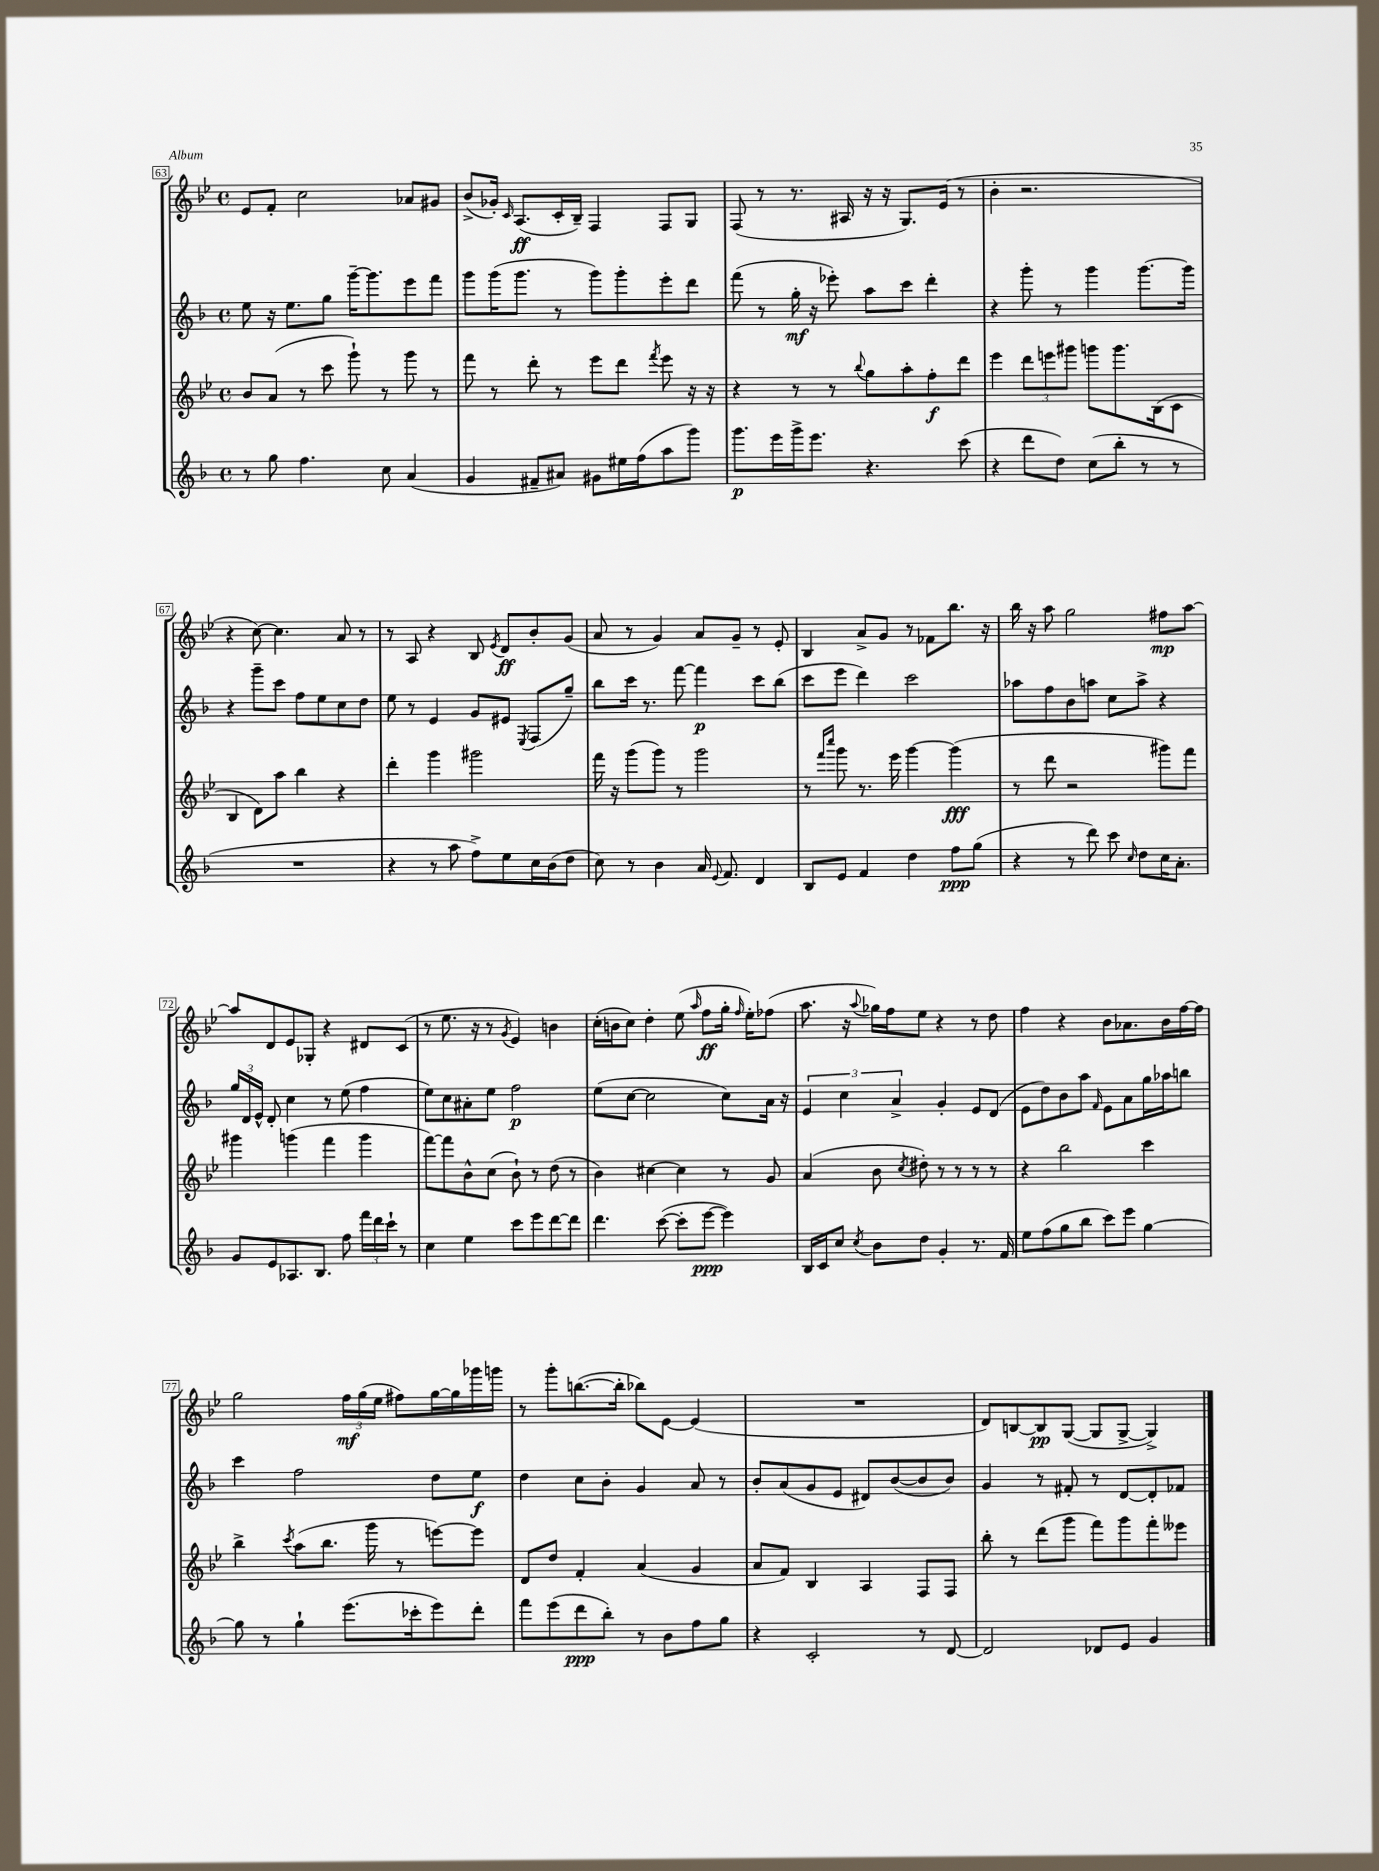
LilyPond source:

<<
\new StaffGroup <<
\new Staff = "s0" {
    \clef treble \key bes \major \defaultTimeSignature \time 4/4
    \autoBeamOff ees'8[ f'8]-. c''2 aes'8[ gis'8] |
    bes'8[->( ges'16]-.) \grace { c'16 } a8.[\ff( c'16-. bes16]--) f4 f8[ g8] |
    f8( r8 r8. ais16 r16 r16 g8.[) ees'16]( r8 |
    bes'4-. r2. |
    r4 c''8~) c''4. a'8 r8 |
    r8 a8 r4 bes8 \acciaccatura { ees'8 } d'8[\ff bes'8-. g'8]( |
    a'8 r8 g'4) a'8[ g'8]-- r8 ees'8-. |
    bes4 a'8[-> g'8] r8 fes'8[ bes''8.] r16 |
    bes''16 r16 a''8 g''2 fis''8[\mp a''8]~ |
    a''8[ d'8 ees'8 ges8]-. r4 dis'8[ c'8]( |
    r8 ees''8. r16 r8 \acciaccatura { g'8 } ees'4) b'4 |
    c''16[-.( b'16 c''8]) d''4-. ees''8( \grace { a''16 } f''8[\ff g''16]-. \grace { f''16 } ees''16[-.) fes''8]( |
    a''8. r16 \appoggiatura { a''8 } ges''16[) f''16 ees''8] r4 r8 d''8 |
    f''4 r4 bes'8[ aes'8. bes'16 f''16~ f''16] |
    g''2 \tuplet 3/2 { f''16[\mf g''16( ees''16] } fis''8[) g''16~ g''16 ges'''16 g'''16] |
    r8 g'''8[-. b''8.~( b''16]-. bes''8[) ees'8]~ ees'4( |
    R1 |
    d'8[) b8~ b8\pp g8]~( g8[ g8]~-> g4->) \bar "|." |
}
\new Staff = "s1" {
    \clef treble \key f \major \defaultTimeSignature \time 4/4
    \autoBeamOff e''8 r16 e''8.[ g''8] g'''16[~-- g'''8. e'''8 f'''8] |
    g'''8[ g'''16( g'''8.] r8 g'''8[) g'''8-. e'''8-. d'''8] |
    f'''8( r8 g''16-.\mf r16 ees'''8-.) a''8[ c'''8] d'''4-. |
    r4 g'''8-. r8 g'''4 g'''8.[~ g'''16] |
    r4 g'''8[-- c'''8] f''8[ e''8 c''8 d''8] |
    e''8 r8 e'4 g'8[ eis'8] \acciaccatura { e8 } f8[( g''8]--) |
    bes''8[ c'''16] r8. f'''8~ f'''4\p c'''8[ bes''8]( |
    c'''8[ e'''8] d'''4) c'''2 |
    aes''8[ f''8 bes'8 a''8] c''8[ a''8]-> r4 |
    \tuplet 3/2 { g''16[ d'16 e'16]-^ } d'8-. c''4 r8 e''8( f''4 |
    e''8[) c''8 ais'8-. e''8] f''2\p |
    e''8[( c''8]~ c''2 c''8[) a'16] r16 |
    \tuplet 3/2 { e'4 c''4 a'4-> } g'4-. e'8[ d'8]( |
    e'8[ d''8) bes'8 a''8] \grace { f'16 } e'8[ a'8 g''16 aes''16 b''8] |
    c'''4 f''2 d''8[ e''8]\f |
    d''4 c''8[ bes'8]-. g'4 a'8 r8 |
    bes'8[-. a'8( g'8 e'8] dis'8[) bes'8~( bes'8 bes'8]) |
    g'4 r8 fis'8-. r8 d'8[~ d'8-. fes'8] \bar "|." |
}
\new Staff = "s2" {
    \clef treble \key bes \major \defaultTimeSignature \time 4/4
    \autoBeamOff bes'8[ a'8]( r8 c'''8 g'''8-!) r8 g'''8 r8 |
    f'''8 r8 d'''8-. r8 ees'''8[ d'''8] \acciaccatura { f'''8 } ees'''8 r16 r16 |
    r4 r8 r8 \appoggiatura { bes''8 } g''8[ a''8-. f''8-.\f d'''8] |
    ees'''4 \tuplet 3/2 { d'''8[ e'''8 gis'''8] } g'''8[ g'''8. bes16( c'8] |
    bes4 d'8[) a''8] bes''4 r4 |
    d'''4-. g'''4 gis'''2 |
    f'''16 r16 g'''8[( g'''8]) r8 g'''2 |
    r8 \grace { f'''16[ c''''16] } g'''8 r8. ees'''16 g'''4~ g'''4\fff( |
    r8 d'''8 r2 gis'''8[) f'''8] |
    gis'''4 g'''4( f'''4 g'''4 |
    f'''8[~) f'''8 bes'8-^ c''8]( bes'8-!) r8 d''8( r8 |
    bes'4) cis''4~ cis''4 r8 g'8 |
    a'4( bes'8 \acciaccatura { c''8 } dis''8-.) r8 r8 r8 r8 |
    r4 bes''2 c'''4 |
    bes''4-> \acciaccatura { c'''8 } a''8[( bes''8.] g'''16 r8 e'''8[~) e'''8] |
    d'8[ d''8] f'4-. a'4( g'4 |
    a'8[ f'8]) bes4 a4 f8[ f8] |
    bes''8-. r8 d'''8[( g'''8] f'''8[) g'''8 f'''8-. eeses'''8] \bar "|." |
}
\new Staff = "s3" {
    \clef treble \key f \major \defaultTimeSignature \time 4/4
    \autoBeamOff r8 g''8 f''4. c''8 a'4( |
    g'4 fis'8[-- ais'8]) gis'8[ eis''16 f''16( a''8 g'''8]) |
    g'''8.[\p e'''16 g'''16-> e'''8.] r4. c'''8( |
    r4 d'''8[ d''8]) c''8[( bes''8]-. r8 r8 |
    R1 |
    r4 r8 a''8 f''8[->) e''8 c''16 bes'16( d''8] |
    c''8) r8 bes'4 a'16 \appoggiatura { e'8 } f'8. d'4 |
    bes8[ e'8] f'4 d''4 f''8[\ppp g''8]( |
    r4 r8 d'''8) c'''8 \grace { c''16 } d''8[ c''16 a'8.]-. |
    g'8[ e'8 aes8. bes8.] f''8 \tuplet 3/2 { f'''16[ d'''16 c'''16]-! } r8 |
    c''4 e''4 c'''8[ e'''8 d'''8~ d'''8] |
    d'''4. c'''8~( c'''8[-. e'''8]~\ppp e'''4) |
    bes16[ c'16 c''8] \acciaccatura { c''8 } bes'8[ d''8] g'4-. r8. f'16 |
    e''8[ f''8( g''8 bes''8] c'''8[) e'''8] g''4~ |
    g''8 r8 g''4-! e'''8.[( ces'''16-. e'''8) d'''8]-. |
    f'''8[ e'''8( d'''8\ppp bes''8]-.) r8 bes'8[ f''8 g''8] |
    r4 c'2-. r8 d'8~ |
    d'2 des'8[ e'8] g'4 \bar "|." |
}
>>
>>
\layout { \context { \Score currentBarNumber = #63 \override BarNumber.stencil = #(make-stencil-boxer 0.1 0.3 ly:text-interface::print) } }
